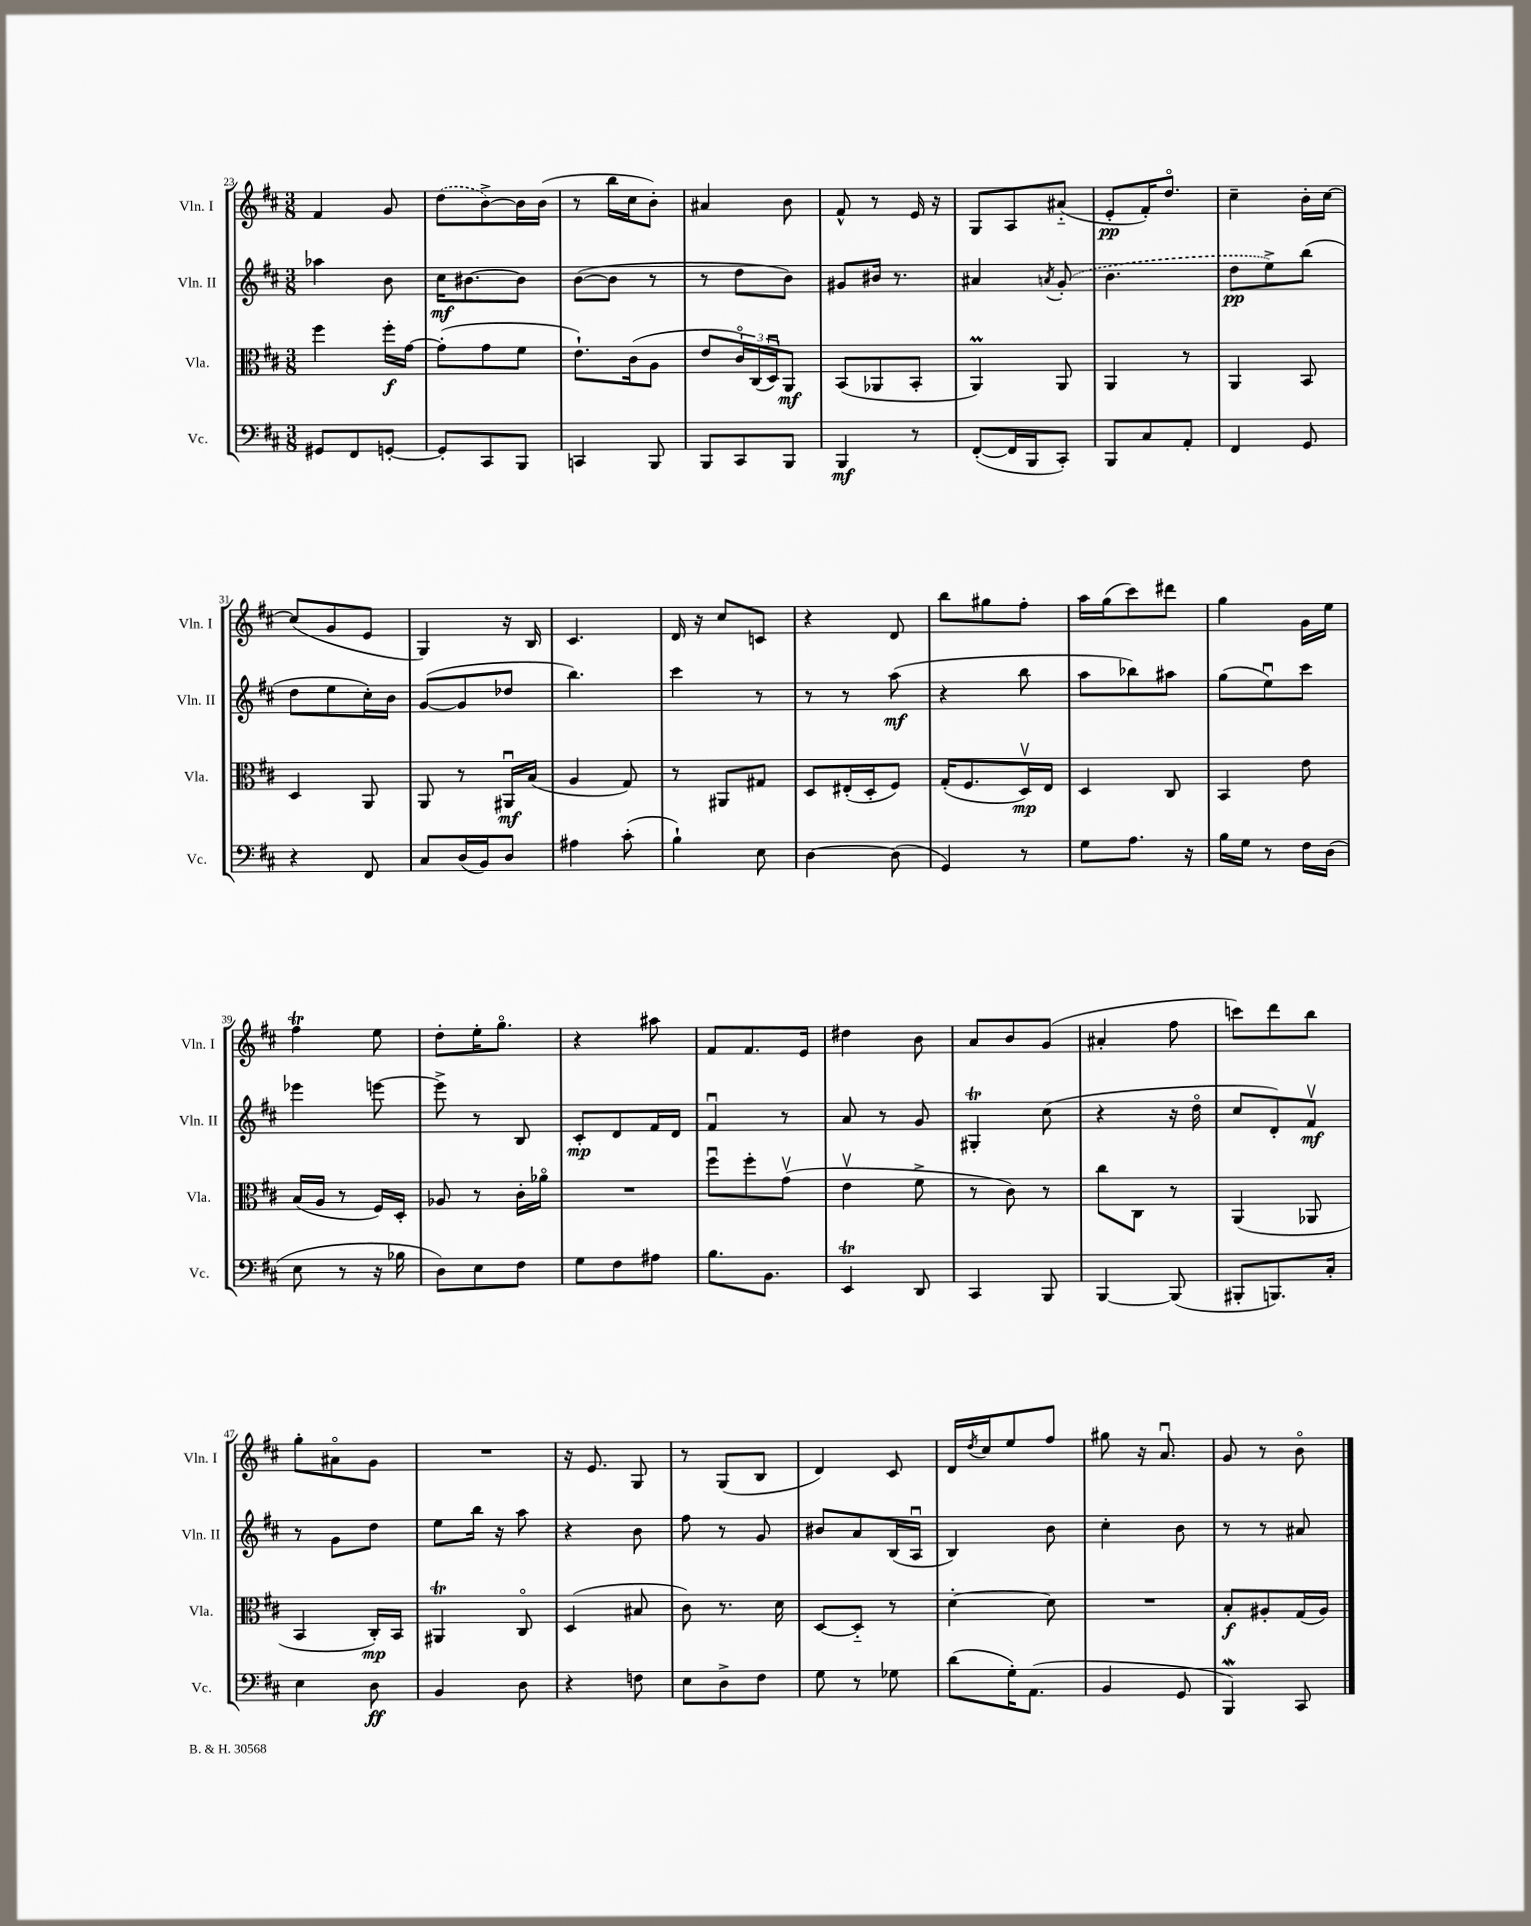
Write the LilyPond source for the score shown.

<<
\new StaffGroup <<
\new Staff = "s0" \with { instrumentName = "Vln. I" shortInstrumentName = "Vln. I" } {
    \clef treble \key d \major \numericTimeSignature \time 3/8
    fis'4 g'8 |
    \once \slurDashed d''8( b'8~->) b'16 b'16( |
    r8 b''16 cis''16 b'8-.) |
    ais'4 b'8 |
    fis'8-^ r8 e'16 r16 |
    g8 a8 ais'8-_( |
    e'8-.\pp fis'16-.) d''8.\flageolet |
    cis''4-- b'16-. cis''16~ |
    cis''8( g'8 e'8 |
    g4) r16 b16 |
    cis'4. |
    d'16 r16 cis''8 c'8 |
    r4 d'8 |
    b''8 gis''8 fis''8-. |
    a''16 g''16( cis'''8) dis'''8 |
    g''4 g'16 e''16 |
    fis''4\trill e''8 |
    d''8-. e''16-. g''8.\flageolet |
    r4 ais''8 |
    fis'8 fis'8. e'16 |
    dis''4 b'8 |
    a'8 b'8 g'8( |
    ais'4-. fis''8 |
    c'''8) d'''8 b''8 |
    g''8-. ais'8\flageolet g'8 |
    R4. |
    r16 e'8. g8 |
    r8 g8( b8 |
    d'4) cis'8 |
    d'16 \acciaccatura { d''8 } cis''16 e''8 fis''8 |
    gis''8 r16 a'8.\downbow |
    g'8 r8 b'8\flageolet \bar "|." |
}
\new Staff = "s1" \with { instrumentName = "Vln. II" shortInstrumentName = "Vln. II" } {
    \clef treble \key d \major \numericTimeSignature \time 3/8
    aes''4 b'8 |
    cis''16\mf bis'8.~ bis'8 |
    b'8~( b'8 r8 |
    r8 d''8 b'8) |
    gis'8 bis'16 r8. |
    ais'4 \acciaccatura { a'8 } \once \slurDashed g'8-.( |
    b'4. |
    d''8\pp e''8->) b''8( |
    d''8 e''8 cis''16-.) b'16 |
    g'8~( g'8 des''8 |
    b''4.) |
    cis'''4 r8 |
    r8 r8 a''8\mf( |
    r4 b''8 |
    a''8 bes''8) ais''8 |
    g''8( e''8\downbow) cis'''8 |
    ees'''4 e'''8~ |
    e'''8-> r8 b8 |
    cis'8-.\mp d'8 fis'16 d'16 |
    fis'4\downbow r8 |
    a'8 r8 g'8 |
    gis4-.\trill cis''8( |
    r4 r16 d''16\flageolet |
    cis''8 d'8-.) fis'8\upbow\mf |
    r8 g'8 d''8 |
    e''8 b''16 r16 a''8 |
    r4 b'8 |
    fis''8 r8 g'8 |
    bis'8 a'8 b16( a16\downbow |
    b4) b'8 |
    cis''4-. b'8 |
    r8 r8 ais'8 \bar "|." |
}
\new Staff = "s2" \with { instrumentName = "Vla." shortInstrumentName = "Vla." } {
    \clef alto \key d \major \numericTimeSignature \time 3/8
    fis''4 fis''16-.\f g'16~ |
    g'8-.( g'8 fis'8 |
    e'8.-!) cis'16( a8 |
    e'8 \tuplet 3/2 { cis'16\flageolet) cis16( d16\downbow) } a,8\mf |
    b,8( aes,8 b,8-. |
    a,4\prall) a,8 |
    a,4 r8 |
    a,4 b,8 |
    d4 a,8 |
    a,8 r8 ais,16\downbow\mf b16( |
    a4 g8) |
    r8 ais,8 gis8 |
    d8 eis16-.( d16-. fis8) |
    g16-.( fis8. d16\upbow\mp) e16 |
    d4 cis8 |
    b,4 e'8 |
    b16( a16 r8 fis16) d16-. |
    aes8 r8 cis'16-. aes'16\flageolet |
    R4. |
    fis''8\downbow fis''8-. g'8\upbow( |
    e'4\upbow fis'8-> |
    r8 cis'8) r8 |
    cis''8 cis8 r8 |
    a,4( aes,8 |
    b,4 cis16-.\mp) b,16 |
    ais,4\trill cis8\flageolet |
    d4( bis8 |
    cis'8) r8. d'16 |
    d8~ d8-_ r8 |
    d'4~-. d'8 |
    R4. |
    b8-.\f ais8-. g16( ais16) \bar "|." |
}
\new Staff = "s3" \with { instrumentName = "Vc." shortInstrumentName = "Vc." } {
    \clef bass \key d \major \numericTimeSignature \time 3/8
    gis,8 fis,8 g,8~-. |
    g,8-. cis,8 b,,8 |
    c,4 b,,8 |
    b,,8 cis,8 b,,8 |
    b,,4\mf r8 |
    fis,8~-.( fis,16 b,,16 cis,8-.) |
    b,,8 cis8 a,8-. |
    fis,4 g,8 |
    r4 fis,8 |
    cis8 d16( b,16) d8 |
    ais4 cis'8-.( |
    b4-!) e8 |
    d4~ d8( |
    g,4) r8 |
    g8 a8. r16 |
    b16 g16 r8 fis16 d16( |
    e8 r8 r16 bes16 |
    d8) e8 fis8 |
    g8 fis8 ais8 |
    b8. b,8. |
    e,4\trill d,8 |
    cis,4 b,,8 |
    b,,4~ b,,8( |
    bis,,8-. b,,8.) cis16-. |
    e4 d8\ff |
    b,4 d8 |
    r4 f8 |
    e8 d8-> fis8 |
    g8 r8 ges8 |
    d'8( g16-.) a,8.( |
    b,4 g,8 |
    b,,4\mordent) cis,8 \bar "|." |
}
>>
>>
\layout { \context { \Score currentBarNumber = #23 } }
